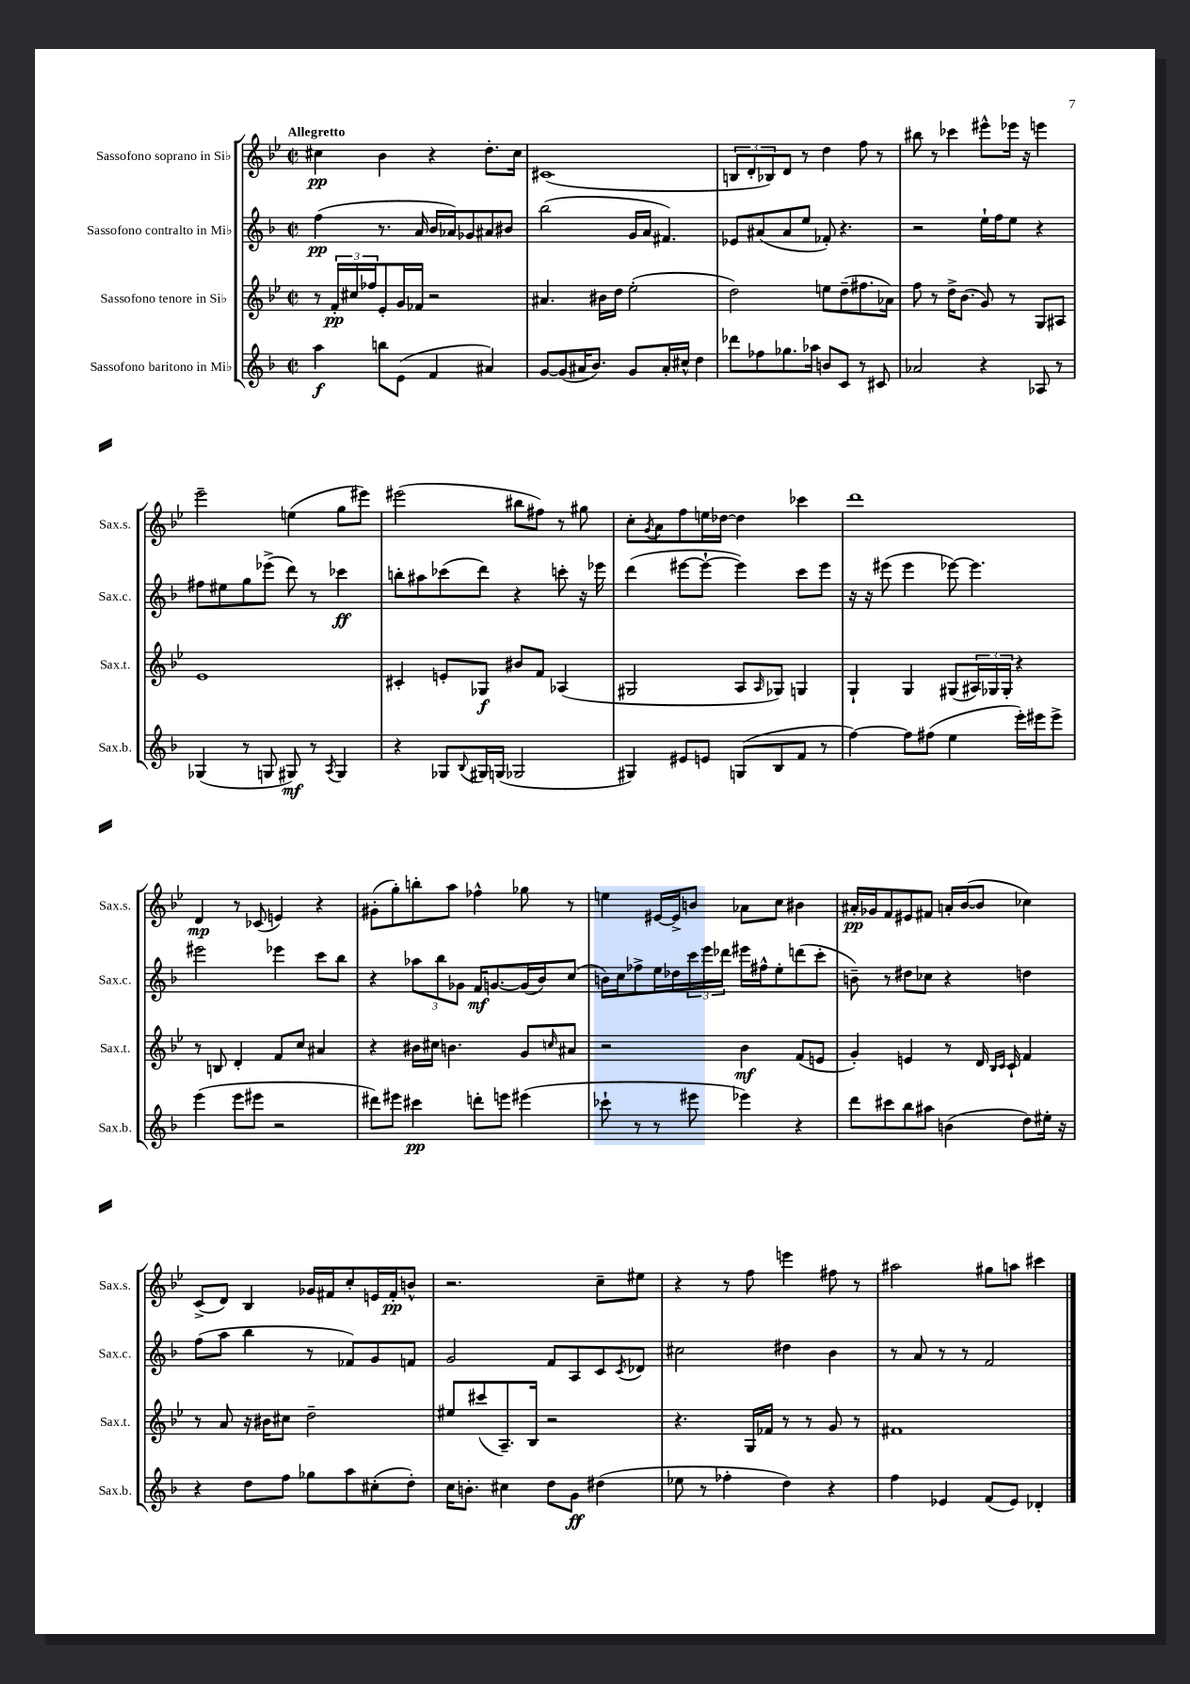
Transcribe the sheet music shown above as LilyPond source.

<<
\new StaffGroup <<
\new Staff = "s0" \with { instrumentName = "Sassofono soprano in Sib" shortInstrumentName = "Sax.s." } {
    \clef treble \key bes \major \defaultTimeSignature \time 2/2 \tempo "Allegretto"
    cis''4\pp bes'4 r4 d''8.-. cis''16 |
    cis'1( |
    \tuplet 3/2 { b8 d'8-. bes8) } d'8 r8 d''4 f''8 r8 |
    bis''8 r8 ces'''4 eis'''8-^ ees'''16 r16 e'''4 |
    ees'''2-- e''4( g''8 eis'''8) |
    eis'''2( bis''8 fis''8) r8 gis''8 |
    c''8-. \acciaccatura { g'8 } a'8 f''8 e''16 des''16~ des''4 ces'''4 |
    d'''1 |
    d'4\mp r8 ces'8( e'4) r4 |
    gis'8-.( g''8-.) b''8-. a''8 fes''4-^ ges''8 r8 |
    e''4 eis'16~ eis'16-> b'8 aes'8 c''8 bis'4 |
    ais'16-.\pp ges'16 f'8 eis'8 fis'8 a'16-. bes'16~( bes'8 ces''4) |
    c'8->( d'8) bes4 ges'16 fis'16 c''8-. e'16 fis'16-.\pp b'8-^ |
    r2. c''8-- eis''8 |
    r4 r8 f''8 e'''4 fis''8 r8 |
    ais''2 gis''8 a''8 cis'''4 \bar "|." |
}
\new Staff = "s1" \with { instrumentName = "Sassofono contralto in Mib" shortInstrumentName = "Sax.c." } {
    \clef treble \key f \major \defaultTimeSignature \time 2/2
    f''4\pp( r8. a'16 bes'16 aes'16) ges'8 ais'8 bis'8 |
    bes''2( g'16 a'16 fis'4.) |
    ees'8 ais'8( ais'8 e''8 fes'8-.) r4. |
    r2 e''16-! f''16 e''8 r4 |
    fis''8 eis''8 g''8 ees'''8->( d'''8) r8 ces'''4\ff |
    b''8-. ais''8 ces'''8( d'''8) r4 c'''8-. r16 ees'''16 |
    d'''4( eis'''8~ eis'''8~-! eis'''4) c'''8 eis'''8 |
    r16 r16 eis'''8( eis'''4 ees'''8~) ees'''4. |
    eis'''2 ees'''4 c'''8 bes''8 |
    r4 \tuplet 3/2 { aes''8 bes''8 ges'8 } f'16\mf g'8.~ g'16( bes'16) c''8( |
    b'16) c''16 fes''8-> e''16 des''16 \tuplet 3/2 { c'''16 e'''16 des'''16 } eis'''16 fis''16-^ e''8-. d'''8( c'''8-. |
    b'8--) r8 dis''8 ces''8 r4 d''4 |
    f''8( a''8 bes''4 r8 fes'8) g'8 f'8 |
    g'2 f'8 a8 c'8 \acciaccatura { c'8 } des'8 |
    cis''2 dis''4 bes'4 |
    r8 a'8 r8 r8 f'2 \bar "|." |
}
\new Staff = "s2" \with { instrumentName = "Sassofono tenore in Sib" shortInstrumentName = "Sax.t." } {
    \clef treble \key bes \major \defaultTimeSignature \time 2/2
    r8 \tuplet 3/2 { f'16-.\pp cis''16 fes''16 } ees'8-. g'16 fes'16 r2 |
    ais'4. bis'16 d''16 ees''2-.( |
    d''2) e''8 d''8--( fis''8. aes'16) |
    f''8 r8 d''16-> bes'8.( g'8) r8 g8 ais8 |
    ees'1 |
    cis'4-. e'8-. ges8\f bis'8 f'8 aes4( |
    gis2 a8 \grace { a16 } ges8) g4 |
    g4-! g4 gis8( \tuplet 3/2 { ais16) ges16 ges16-. } r4 |
    r8 b8 d'4-. f'8 c''8 ais'4 |
    r4 bis'16 cis''16 b'4. g'8 \grace { c''16 } ais'8 |
    r2 bes'4\mf f'8( e'8 |
    g'4-.) e'4 r8 d'16 \grace { bes16 c'16 } c'16-! f'4 |
    r8 a'8 r16 bis'16 cis''8 d''2-- |
    eis''8 cis'''8( a8.--) bes16 r2 |
    r4. g16 fes'16 r8 r8 g'8 r8 |
    fis'1 \bar "|." |
}
\new Staff = "s3" \with { instrumentName = "Sassofono baritono in Mib" shortInstrumentName = "Sax.b." } {
    \clef treble \key f \major \defaultTimeSignature \time 2/2
    a''4\f b''8 e'8( f'4 ais'4) |
    g'8~ g'8( ais'16 bes'8.) g'8 ais'16-. cis''16-^ d''4 |
    des'''8 fes''8 ges''8. aes''16 b'8 c'8 r8 cis'8 |
    aes'2 r4 aes8 r8 |
    ges4( r8 g8 gis8\mf) r8 \acciaccatura { a8 } gis4 |
    r4 ges8 \appoggiatura { bes8 } gis16 g16( ges2 |
    gis4) eis'8 e'8 g8( bes8 f'8 r8 |
    f''4~) f''8 fis''8( e''4 e'''16-.) eis'''16 eis'''8-> |
    e'''4( e'''8 eis'''8 r2 |
    dis'''8) eis'''8 cis'''4\pp d'''8-. e'''8 eis'''4( |
    ces'''8-! r8 r8 eis'''8 ees'''4) r4 |
    d'''8 cis'''8 bes''8 ais''8 b'4( d''8) eis''16-. r16 |
    r4 d''8 f''8 ges''8 a''8 cis''8-.( d''8-.) |
    c''16 b'8.-. cis''4 d''8 g'8\ff dis''4( |
    ees''8 r8 fes''4-. d''4) r4 |
    f''4 ees'4 f'8( ees'8) des'4-. \bar "|." |
}
>>
>>
\layout { \context { \Score \remove "Bar_number_engraver" } }
